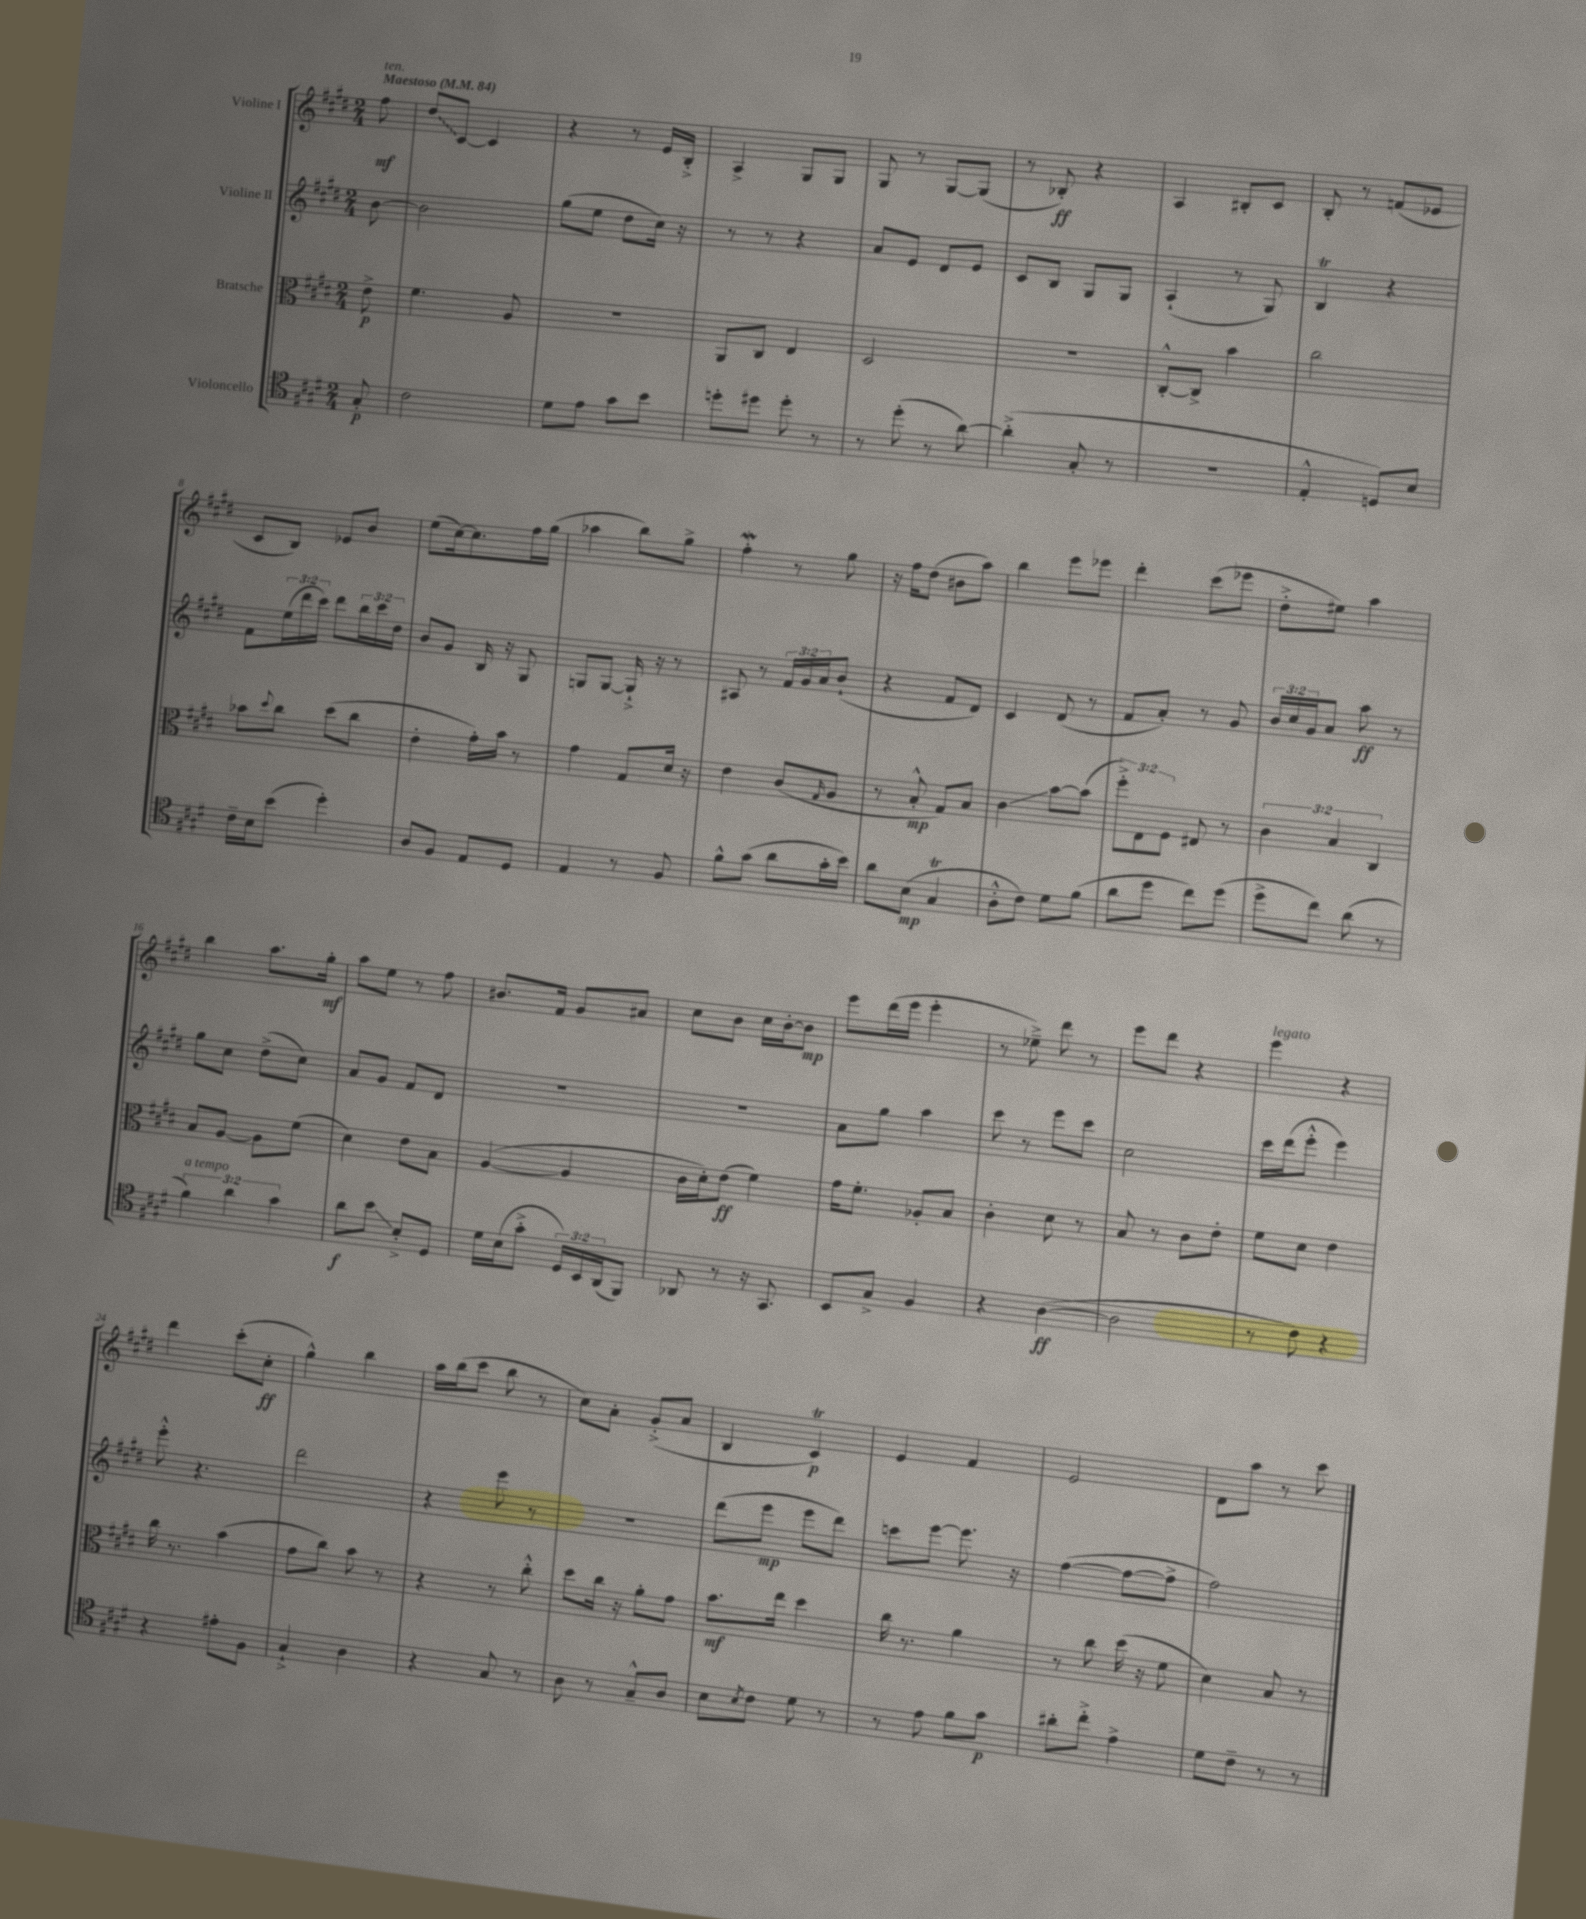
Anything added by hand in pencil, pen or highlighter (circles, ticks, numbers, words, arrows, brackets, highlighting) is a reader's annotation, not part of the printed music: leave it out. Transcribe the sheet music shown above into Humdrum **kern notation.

**kern	**kern	**kern	**kern
*staff4	*staff3	*staff2	*staff1
*clefC4	*clefC3	*clefG2	*clefG2
*k[f#c#g#d#]	*k[f#c#g#d#]	*k[f#c#g#d#]	*k[f#c#g#d#]
*M2/4	*M2/4	*M2/4	*M2/4
*MM84	*MM84	*MM84	*MM84
8G#'	8e^	[8b	8ff#
=	=	=	=
2c#	4.f#	2b]	8dd#
.	.	.	[8c#
.	.	.	4c#]
.	8A	.	.
=	=	=	=
8d#	2r	(8gg#	4r
8e	.	8ee	.
8g#	.	8dd#	8r
8b	.	16cc#)	16e
.	.	16r	16B'^
=	=	=	=
8dd'	8AA	8r	4A^
8dd#	8C#	8r	.
8dd#'	4E	4r	8G#
8r	.	.	8G#
=	=	=	=
8r	2D#	8a	8G#
(8dd#'	.	8e	8r
8r	.	8d#	[8G#
[8a)	.	8e	(8G#]
=	=	=	=
(4a'^]	2r	8c#	8r
.	.	8B	8B-')
8G#'	.	8G#	4r
8r	.	8G#	.
=	=	=	=
2r	[8C#'^^	(4A`	4A
.	8C#^]	.	.
.	4b	8r	8B#'
.	.	8G#)	8c#
=	=	=	=
4E'^^	2cc#	4B	8B'
.	.	.	8r
8D)	.	4r	(8f
8B	.	.	8e-
=	=	=	=
16c#~	8b-	8f#	8c#
16B	.	.	.
.	8qqdd#	.	.
(8b	8cc#	(24ee	8B)
.	.	24ddd#	.
.	.	24ccc#)	.
4dd#')	(8dd#	8ddd#	8e-
.	8cc#	24bb	8b
.	.	24ccc#	.
.	.	24dd#	.
=	=	=	=
8A	4e'	8b	(8ee
8F#	.	8g#	[16cc#)
.	.	.	8.cc#]
8E	16g#')	16B	.
.	16b	16r	.
8D#	8r	8G#	16ff#
.	.	.	(16gg#
=	=	=	=
4E	4g#	8G	4aa-
.	.	[8G	.
8r	8G#	16G`^]	8bb)
.	.	16r	.
8F#	16d#	8r	8gg#^
.	16r	.	.
=	=	=	=
8f#^^	4e	8A#	4ff#'
(8g#	.	8r	.
8a	(8c#	24f#	8r
.	.	24g#	.
.	.	24a	.
.	16qqG#	.	.
16g#'	8A	(8b`	8gg#
16b)	.	.	.
=	=	=	=
8a	8r	4r	16r
.	.	.	16ff#
(8B	8B'^^	.	(8dd#
4G#	8G#)	8f#	8b#
.	8B	8d#)	8aa)
=	=	=	=
8A'^^	4c#	4c#	4bb
8c#)	.	.	.
8d#	[8b	(8d#	8eee
(8f#	(8b]	8r	8eee-
=	=	=	=
8a	12ff#'^)	8f#	4ddd#'
.	12E	.	.
8dd#	.	8a')	.
.	12F#	.	.
8cc#)	8E#	8r	(8ccc#
(8dd#	8r	8g#	8eee-
=	=	=	=
8dd#^	6c#	24b	8dd#'^
.	.	24cc#	.
.	.	24g#	.
8cc#)	.	8a	8ee#)
.	6B	.	.
(8a	.	8aa	4aa
.	6C#	.	.
8r	.	8r	.
=	=	=	=
6f#)	8B	8gg#	4bb
.	[8A	8cc#	.
6a	.	.	.
.	8A]	(8dd#^	8.aa
6g#	.	.	.
.	(8f#	8cc#)	.
.	.	.	16gg#'
=	=	=	=
8a	4d#)	8a	8aa
8b	.	8g#	8ee
8B'^	8e	8f#	8r
8D#	8B	8d#	8ff#
=	=	=	=
16d#	([4A	2r	8.b#
(16B	.	.	.
8g#'^	.	.	.
.	.	.	16f#
24D#)	4A]	.	8g#
24BB	.	.	.
(24AA	.	.	.
8FF#)	.	.	8a#
=	=	=	=
8AA-	16c#	2r	8cc#
.	16d#')	.	.
8r	(8e	.	8b
16r	4f#)	.	16cc#
8.GG#	.	.	[16b'
.	.	.	8b]
=	=	=	=
8BB	16g#	8a	8eee
.	8.f#'	.	.
8G#^	.	8gg#	(16ddd#
.	.	.	16eee
4F#	8A-'	4aa	4eee'
.	8B	.	.
=	=	=	=
4r	4c#'	8ccc#	8r
.	.	8r	8ee-~^)
([4A	8d#	8eee	8ddd#
.	8r	8ccc#	8r
=	=	=	=
2A]	8B	2cc#	8eee
.	8r	.	8ddd#
.	8c#	.	4r
.	8e'	.	.
=	=	=	=
8r	8f#	16ccc#	4eee
.	.	(16ddd#	.
8c#)	8d#	8eee'^^	.
4r	4e	4eee)	4r
=	=	=	=
4r	16cc#	8eee'^^	4ddd#
.	8.r	.	.
.	.	4.r	.
8e#'	(4b	.	(8ccc#'
8F#	.	.	8cc#'
=	=	=	=
4G#`^	8g#	2ddd#	4gg#^^)
.	8cc#)	.	.
4A	8b	.	4bb
.	8r	.	.
=	=	=	=
4r	4r	4r	16aa
.	.	.	(16bb
.	.	.	8ccc#
8G#	8r	8eee	8bb
8r	8cc#'^^	8r	8r
=	=	=	=
8A	8dd#	2r	8cc#)
8r	16cc#	.	8a'
.	16r	.	.
8G#~^^	8a'	.	(8g#'^
8A	8g#	.	8a
=	=	=	=
8B	8.b	(8ddd#	4B
8qB	.	.	.
8c#	.	8eee	.
.	16ee	.	.
8d#	4dd#	8eee	4c#)
8r	.	8ddd#)	.
=	=	=	=
8r	16cc#	8ccc	4e
.	8.r	.	.
8e	.	[8eee	.
8f#	4a	8.eee]	4f#
8g#	.	.	.
.	.	16r	.
=	=	=	=
8a#'	8r	([4ff#	2e
8cc#'^	8cc#	.	.
4e^	(16dd#	8ff#_	.
.	16r	.	.
.	8f#	8ff#^]	.
=	=	=	=
8d#	4d#)	2ff#)	8d#
8c#~	.	.	8aa
8r	8B	.	8r
8r	8r	.	8ccc#
==	==	==	==
*-	*-	*-	*-
